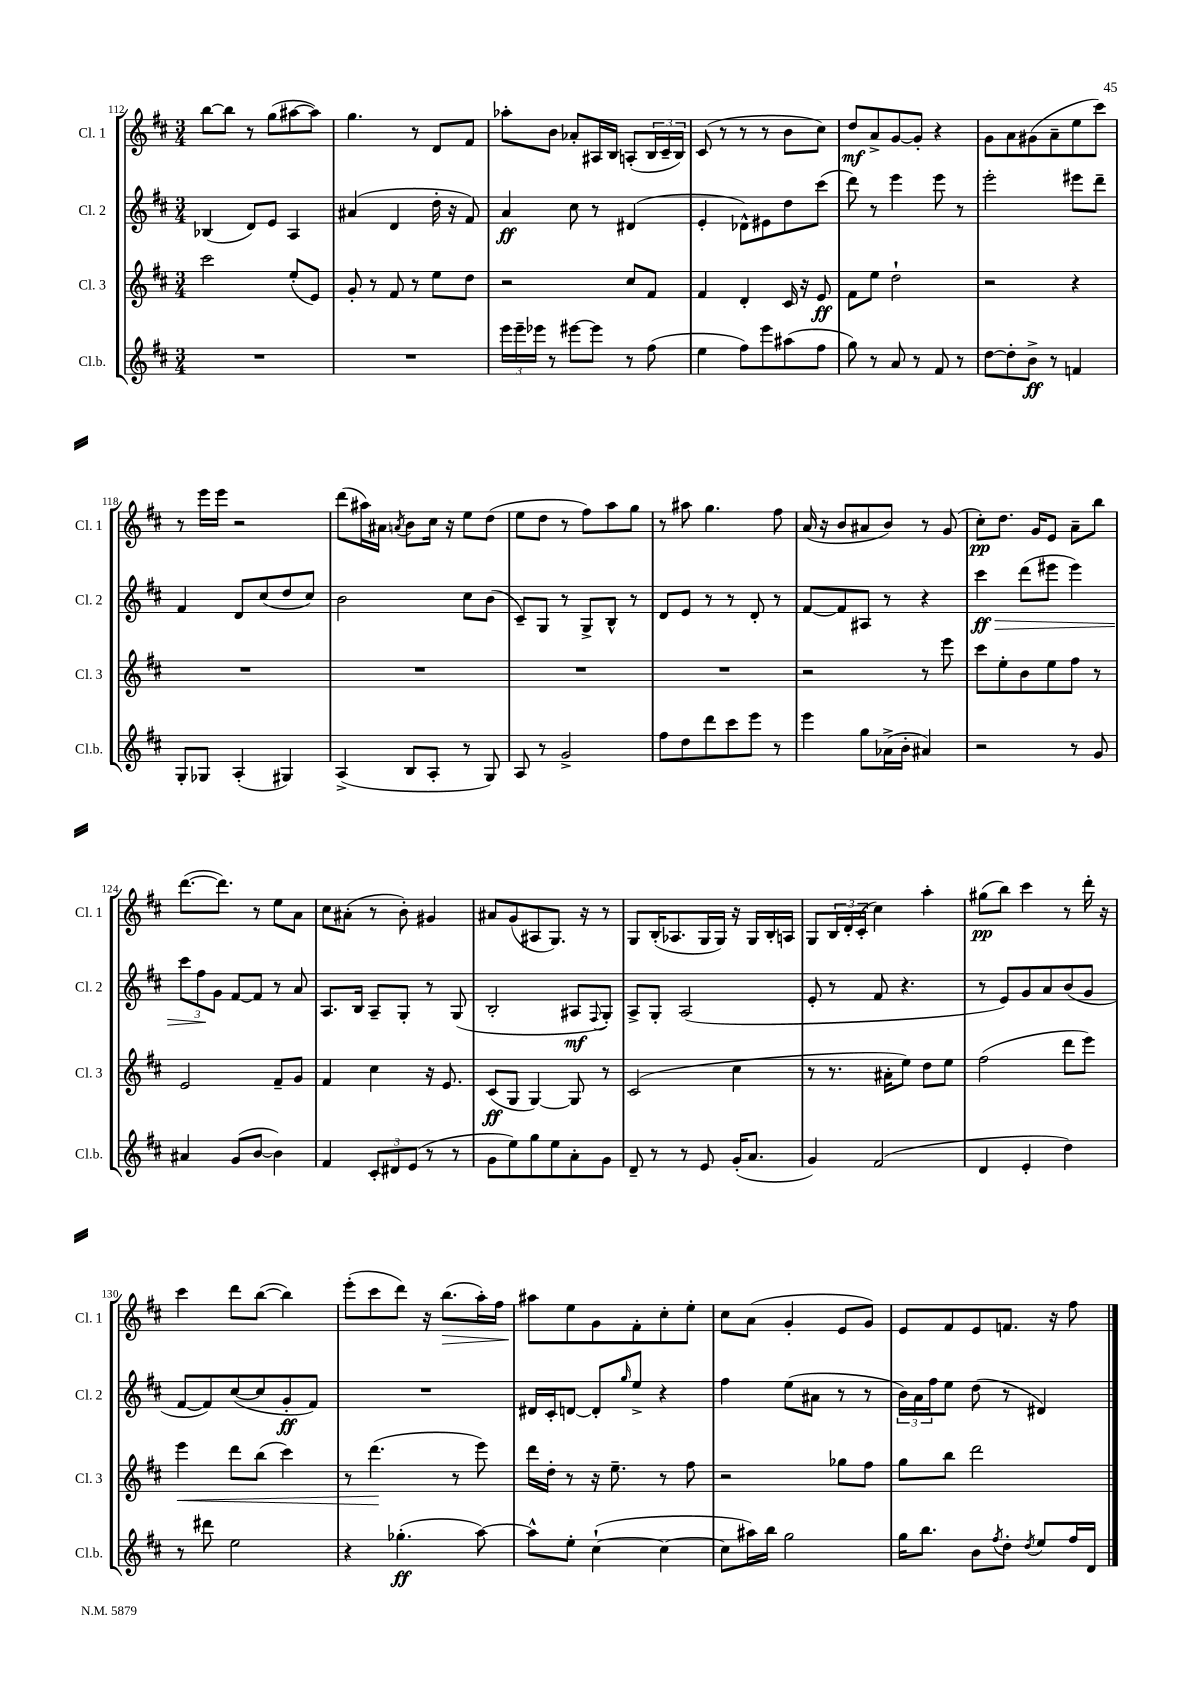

**kern	**kern	**kern	**kern
*staff4	*staff3	*staff2	*staff1
*clefG2	*clefG2	*clefG2	*clefG2
*k[f#c#]	*k[f#c#]	*k[f#c#]	*k[f#c#]
*M3/4	*M3/4	*M3/4	*M3/4
2.r	2ccc#\	(4B-/	[8bb\L
.	.	.	8bb\]J
.	.	8d/L)	8r
.	.	8e/J	(8gg\L
.	(8ee'/L	4A/	[8aa#\
.	8e/J)	.	8aa#\]J)
=	=	=	=
2.r	8g'/	(4a#/	4.gg\
.	8r	.	.
.	8f#/	4d/	.
.	8r	.	8r
.	8ee\L	16dd'\	8d/L
.	.	16r	.
.	8dd\J	8f#/)	8f#/J
=	=	=	=
24eee\LL	2r	4a/	8aa-'\L
24eee~\	.	.	.
24eee-\JJ	.	.	.
8r	.	.	8b\J
[8eee#\L	.	8cc#\	8a-'/L
8eee#\]J	.	8r	16A#/L
.	.	.	16B/JJ
8r	8cc#/L	(4d#/	(8A'/L
(8ff#\	8f#/J	.	24B/L
.	.	.	24c#~/
.	.	.	24B/JJ)
=	=	=	=
4ee\	4f#/	4e'/	(8c#/
.	.	.	8r
8ff#\L)	4d'/	8d-^^\L)	8r
8eee\	.	8e#\	8r
(8aa#\	16c#/	8dd\	8b\L
.	16r	.	.
8ff#\J	8e/	(8ccc#\J	8cc#\J)
=	=	=	=
8gg\)	8f#\L	8ddd\)	8dd/L
8r	8ee\J	8r	8a^/
8a/	2dd`\	4eee\	[8g/
8r	.	.	8g'/]J
8f#/	.	8eee\	4r
8r	.	8r	.
=	=	=	=
[8dd\L	2r	2eee'\	8g\L
8dd'\]	.	.	8a\
8b^\J	.	.	(8g#\
8r	.	.	8a~\
4f/	4r	8eee#\L	8ee\
.	.	8ddd~\J	8ccc#\J)
=	=	=	=
8G'/L	2.r	4f#/	8r
8G-/J	.	.	16eee\LL
.	.	.	16eee\JJ
(4A'/	.	8d/L	2r
.	.	(8cc#/	.
4G#/)	.	8dd/	.
.	.	8cc#/J)	.
=	=	=	=
(4A^/	2.r	2b\	(8ddd\L
.	.	.	16aa#\L)
.	.	.	16a#\JJ
.	.	.	8qa/
8B/L	.	.	8b\L
8A'/J	.	.	16cc#\Jk
.	.	.	16r
8r	.	8cc#\L	8ee\L
8G/)	.	(8b\J	(8dd\J
=	=	=	=
8A/	2.r	8c#~/L)	8ee\L
8r	.	8G/J	8dd\J
2g^/	.	8r	8r
.	.	8G^/L	8ff#\L)
.	.	8B^^/J	8aa\
.	.	8r	8gg\J
=	=	=	=
8ff#\L	2.r	8d/L	8r
8dd\	.	8e/J	8aa#\
8ddd\	.	8r	4.gg\
8ccc#\	.	8r	.
8eee\J	.	8d'/	.
8r	.	8r	8ff#\
=	=	=	=
4eee\	2r	[8f#/L	(16a/
.	.	.	16r
.	.	8f#/]	8b/L
8gg\L	.	8A#/J	8a#/
(16a-^\L	.	8r	8b/J)
16b'\JJ	.	.	.
4a#/)	8r	4r	8r
.	8eee\	.	(8g/
=	=	=	=
2r	8ccc#\L	4ccc#\	8cc#'\L)
.	8ee'\	.	8.dd\J
.	8b\	(8ddd\L	.
.	.	.	16g/LK
.	8ee\	8eee#\J	8e/J
8r	8ff#\J	4eee#\)	8a~\L
8g/	8r	.	8bb\J
=	=	=	=
4a#/	2e/	12ccc#\L	([8.ddd\L
.	.	12ff#\	.
.	.	12g\J	.
.	.	.	8.ddd\]J)
(8g/L	.	[8f#/L	.
[8b/J	.	8f#/]J	8r
4b\])	8f#~/L	8r	8ee\L
.	8g/J	8a/	8a\J
=	=	=	=
4f#/	4f#/	8.A/L	8cc#\L
.	.	.	(8a#'\J
.	.	16B/Jk	.
12c#'/L	4cc#\	8A~/L	8r
12d#/	.	.	.
.	.	8G'/J	8b'\)
(12e/J	.	.	.
8r	16r	8r	4g#/
.	8.e/	.	.
8r	.	(8G/	.
=	=	=	=
8g\L	(8c#/L	2B'/	8a#/L
8ee\)	8G/J	.	(8g/
8gg\	[4G/)	.	8A#/
8ee\	.	.	8.G/J)
8a'\	8G/]	8A#/L	.
.	.	.	16r
.	.	8qqF#/	.
8g\J	8r	8G'/J)	8r
=	=	=	=
8d~/	(2c#/	8A^/L	8G/L
8r	.	8G'/J	(16B'/K
.	.	.	8.A-/
8r	.	(2A/	.
8e/	.	.	16G/L
.	.	.	16G/JJ)
(16g'/LK	4cc#\	.	16r
8.a/J	.	.	16G/LL
.	.	.	16B'/
.	.	.	16A/JJ
=	=	=	=
4g/)	8r	8e'/	8G/L
.	8.r	8r	24B/L
.	.	.	24d'/
.	.	.	(24c#'/JJ
(2f#/	.	8f#/	4cc#\)
.	16a#'\LK	.	.
.	8ee\J)	4.r	.
.	8dd\L	.	4aa'\
.	8ee\J	.	.
=	=	=	=
4d/	(2ff#\	8r	(8gg#\L
.	.	8e/L)	8bb\J)
4e'/	.	8g/	4ccc#\
.	.	8a/	.
4dd\)	8ddd\L	(8b/	8r
.	8eee\J)	8g/J	16ddd'\
.	.	.	16r
=	=	=	=
8r	4eee\	[8f#/L	4ccc#\
8ddd#\	.	8f#/])	.
2ee\	8ddd\L	([8cc#/	8ddd\L
.	(8bb\J	8cc#/]	([8bb\J
.	4ccc#\)	8g'/	4bb\])
.	.	8f#/J)	.
=	=	=	=
4r	8r	2.r	(8eee'\L
.	(4.ddd\	.	8ccc#\
(4.gg-'\	.	.	8ddd\J)
.	.	.	16r
.	.	.	(8.bb\L
.	8r	.	.
[8aa\)	8eee\)	.	16aa'\L)
.	.	.	16ff#\JJ
=	=	=	=
8aa^^\]L	16ddd\LL	16d#/LL	8aa#\L
.	16dd'\JJ	16c#'/J	.
8ee'\J	8r	[8d/J	8ee\
([4cc#`\	16r	8d'/]L	8g\
.	8.ee~\	.	.
.	.	16qqgg/	.
.	.	8ee^/J	8f#'\
4cc#\_	8r	4r	8cc#'\
.	8ff#\	.	8ee'\J
=	=	=	=
8cc#\]L	2r	4ff#\	8cc#\L
16aa#\L)	.	.	(8a\J
16bb\JJ	.	.	.
2gg\	.	(8ee\L	4g'/
.	.	8a#\J	.
.	8gg-\L	8r	8e/L
.	8ff#\J	8r	8g/J)
=	=	=	=
16gg\LK	8gg\L	24b\LL)	8e/L
.	.	24a\	.
8.bb\J	.	.	.
.	.	24ff#\J	.
.	8bb\J	8ee\J	8f#/
8b\L	2ddd\	(8dd\	8e/
8qff#/	.	.	.
8dd'\J	.	8r	8.f/J
8qdd/	.	.	.
8ee/L	.	4d#/)	.
.	.	.	16r
16ff#/L	.	.	8ff#\
16d/JJ	.	.	.
==	==	==	==
*-	*-	*-	*-
